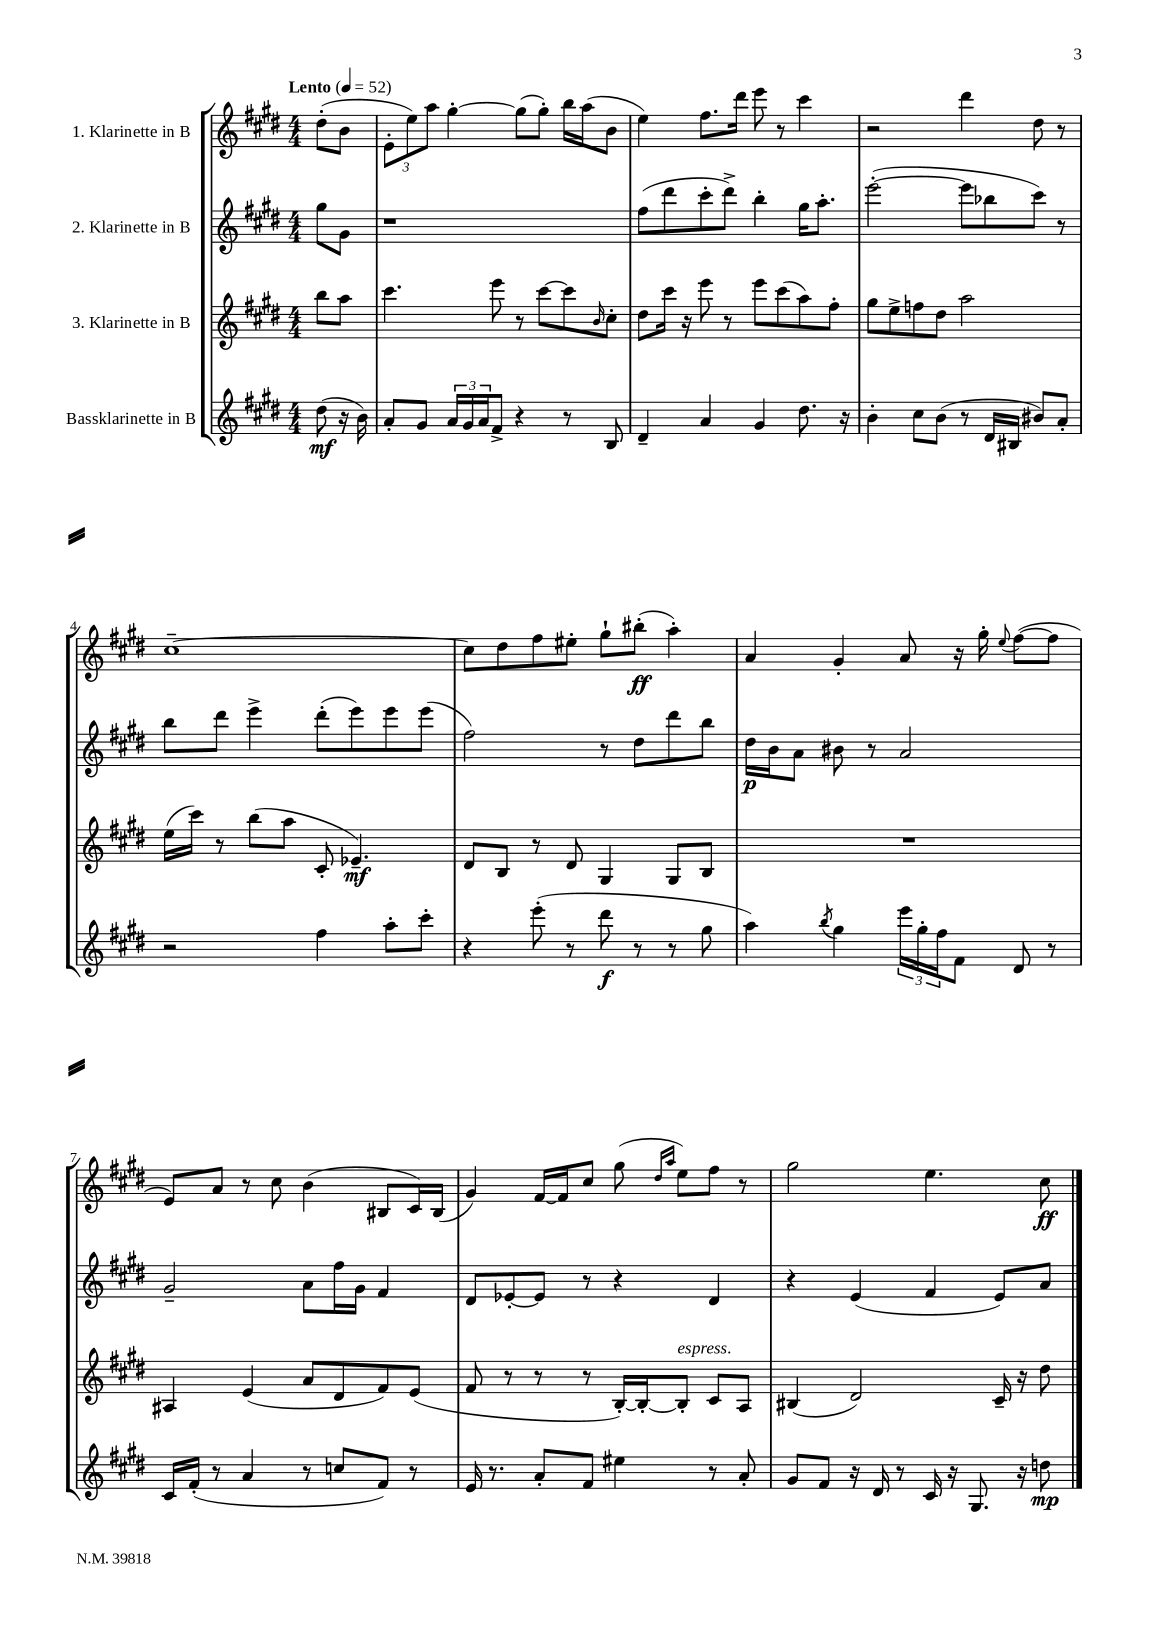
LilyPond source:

<<
\new StaffGroup <<
\new Staff = "s0" \with { instrumentName = "1. Klarinette in B" } {
    \clef treble \key e \major \numericTimeSignature \time 4/4 \partial 4 \tempo "Lento" 4 = 52
    dis''8-.( b'8 |
    \tuplet 3/2 { e'8-. e''8) a''8 } gis''4~-. gis''8( gis''8-.) b''16 a''16( b'8 |
    e''4) fis''8. dis'''16 e'''8 r8 cis'''4 |
    r2 dis'''4 dis''8 r8 |
    cis''1~-- |
    cis''8 dis''8 fis''8 eis''8-. gis''8-! bis''8-.\ff( a''4-.) |
    a'4 gis'4-. a'8 r16 gis''16-. \appoggiatura { e''8 } fis''8~( fis''8 |
    e'8) a'8 r8 cis''8 b'4( bis8 cis'16) bis16( |
    gis'4) fis'16~ fis'16 cis''8 gis''8( \grace { dis''16 a''16 } e''8) fis''8 r8 |
    gis''2 e''4. cis''8\ff \bar "|." |
}
\new Staff = "s1" \with { instrumentName = "2. Klarinette in B" } {
    \clef treble \key e \major \numericTimeSignature \time 4/4 \partial 4
    gis''8 gis'8 |
    r1 |
    fis''8( dis'''8 cis'''8-. dis'''8->) b''4-. gis''16 a''8.-. |
    e'''2~-.( e'''8 bes''8 cis'''8) r8 |
    b''8 dis'''8 e'''4-> dis'''8-.( e'''8) e'''8 e'''8( |
    fis''2) r8 dis''8 dis'''8 b''8 |
    dis''16\p b'16 a'8 bis'8 r8 a'2 |
    gis'2-- a'8 fis''16 gis'16 fis'4 |
    dis'8 ees'8~-. ees'8 r8 r4 dis'4 |
    r4 e'4( fis'4 e'8) a'8 \bar "|." |
}
\new Staff = "s2" \with { instrumentName = "3. Klarinette in B" } {
    \clef treble \key e \major \numericTimeSignature \time 4/4 \partial 4
    b''8 a''8 |
    cis'''4. e'''8 r8 cis'''8~ cis'''8 \grace { b'16 } cis''8-. |
    dis''8 cis'''16 r16 e'''8 r8 e'''8 cis'''8( a''8) fis''8-. |
    gis''8 e''8-> f''8 dis''8 a''2 |
    e''16( cis'''16) r8 b''8( a''8 cis'8-. ees'4.--\mf) |
    dis'8 b8 r8 dis'8 gis4 gis8 b8 |
    R1 |
    ais4 e'4( a'8 dis'8 fis'8) e'8( |
    fis'8 r8 r8 r8 b16~-.) b16~-. b8-.^\markup { \italic "espress." } cis'8 a8 |
    bis4( dis'2) cis'16-- r16 dis''8 \bar "|." |
}
\new Staff = "s3" \with { instrumentName = "Bassklarinette in B" } {
    \clef treble \key e \major \numericTimeSignature \time 4/4 \partial 4
    dis''8\mf( r16 b'16) |
    a'8-. gis'8 \tuplet 3/2 { a'16 gis'16 a'16 } fis'8-> r4 r8 b8 |
    dis'4-- a'4 gis'4 dis''8. r16 |
    b'4-. cis''8 b'8( r8 dis'16 bis16 bis'8) a'8-. |
    r2 fis''4 a''8-. cis'''8-. |
    r4 e'''8-.( r8 dis'''8\f r8 r8 gis''8 |
    a''4) \acciaccatura { b''8 } gis''4 \tuplet 3/2 { e'''16 gis''16-. fis''16 } fis'8 dis'8 r8 |
    cis'16 fis'16-.( r8 a'4 r8 c''8 fis'8) r8 |
    e'16 r8. a'8-. fis'8 eis''4 r8 a'8-. |
    gis'8 fis'8 r16 dis'16 r8 cis'16 r16 gis8. r16 d''8\mp \bar "|." |
}
>>
>>
